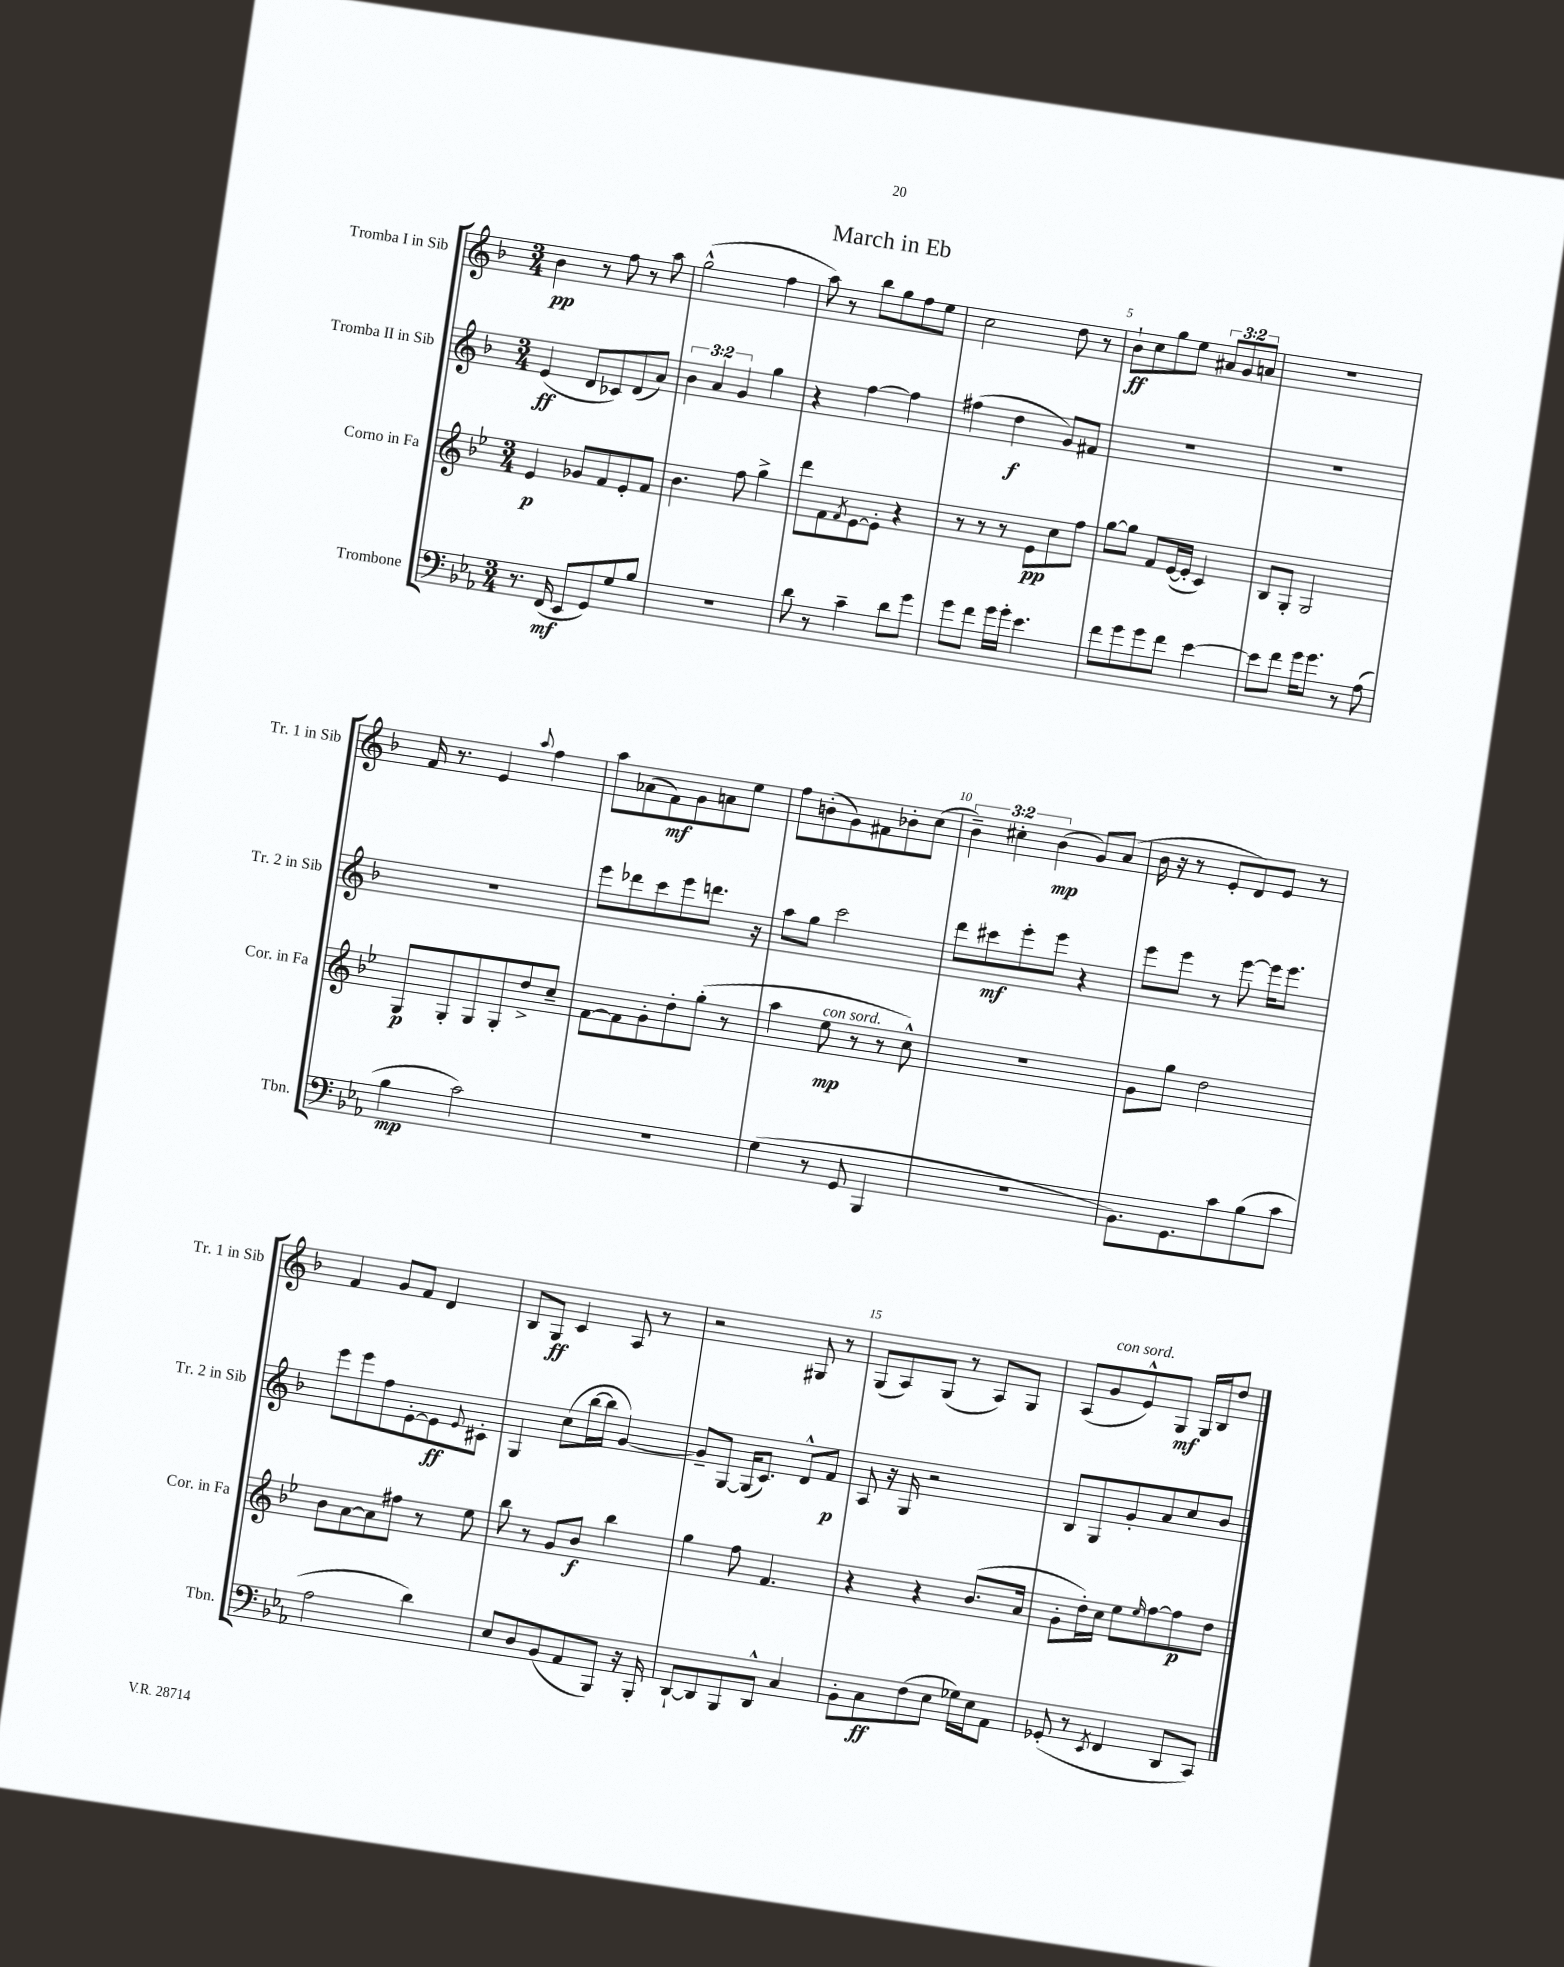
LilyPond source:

\header { title = "March in Eb" }
<<
\new StaffGroup <<
\new Staff = "s0" \with { instrumentName = "Tromba I in Sib" shortInstrumentName = "Tr. 1 in Sib" } {
    \clef treble \key f \major \numericTimeSignature \time 3/4 \override Staff.TupletNumber.text = #tuplet-number::calc-fraction-text
    bes'4\pp r8 f''8 r8 a''8 |
    g''2-^( f''4 |
    a''8) r8 bes''8 g''8 f''8 e''8 |
    c''2 d''8 r8 |
    bes'8-!\ff c''8 g''8 e''8 \tuplet 3/2 { ais'8 g'8 a'8 } |
    R2. |
    f'16 r8. e'4 \appoggiatura { a''8 } f''4 |
    a''8 aes'8( f'8\mf) g'8 a'8 e''8 |
    f''8 b'8-.( g'8) fis'8 bes'8-. c''8( |
    \tuplet 3/2 { bes'4--) cis''4-. bes'4\mp( } g'8) a'8( |
    bes'16 r16 r8 e'8-. d'8) e'8 r8 |
    f'4 g'8 f'8 d'4 |
    bes8 g8\ff c'4 a8 r8 |
    r2 gis8 r8 |
    g8( a8) g8( r8 a8) g8 |
    a8( g'8^\markup { \italic "con sord." } e'8-^) g8\mf g16 bes16 d''8 \bar "|." |
}
\new Staff = "s1" \with { instrumentName = "Tromba II in Sib" shortInstrumentName = "Tr. 2 in Sib" } {
    \clef treble \key f \major \numericTimeSignature \time 3/4 \override Staff.TupletNumber.text = #tuplet-number::calc-fraction-text
    e'4\ff( d'8 ces'8) d'8( a'8) |
    \tuplet 3/2 { bes'4 a'4 g'4 } g''4 |
    r4 f''4~ f''4 |
    fis''4( d''4\f g'8) fis'8 |
    R2. |
    R2. |
    R2. |
    e'''8 des'''8 c'''8 e'''8 d'''8. r16 |
    a''8 g''8 c'''2 |
    d'''8 cis'''8\mf e'''8-. e'''8 r4 |
    e'''8 e'''8 r8 e'''8~ e'''16 e'''8. |
    e'''8 e'''8 f''8 e'8~-. e'8\ff \appoggiatura { e'8 } cis'8-. |
    g4 c''8( bes''16~ bes''16 g'4~) |
    g'8-- g8~ g16( c'8.) d'8-^ f'8\p |
    a8 r16 g16 r2 |
    bes8 g8 g'8-. a'8 c''8 bes'8 \bar "|." |
}
\new Staff = "s2" \with { instrumentName = "Corno in Fa" shortInstrumentName = "Cor. in Fa" } {
    \clef treble \key bes \major \numericTimeSignature \time 3/4
    ees'4\p ges'8 f'8 ees'8-. f'8 |
    bes'4. f''8 g''4-> |
    d'''8 f'8 \acciaccatura { f'8 } ees'8~ ees'8-. r4 |
    r8 r8 r8 ees'8\pp c''8 f''8 |
    g''8~ g''8 f'8 ees'16~( ees'16-. c'4) |
    bes8 g8-. g2 |
    g8\p g8-. g8 g8-. d''8-> c''8-- |
    f'8~ f'8 g'8-. d''8-. g''8-.( r8 |
    a''4 ees''8\mp^\markup { \italic "con sord." } r8 r8 c''8-^) |
    R2. |
    g'8 g''8 d''2 |
    bes'8 a'8~ a'8 fis''8 r8 ees''8 |
    bes''8 r8 g'8 bes'8\f bes''4 |
    g''4 f''8 f'4. |
    r4 r4 bes'8.( a'16 |
    g'8-. d''16-.) c''16 ees''8 \grace { ees''16 } f''8~ f''8\p d''8 \bar "|." |
}
\new Staff = "s3" \with { instrumentName = "Trombone" shortInstrumentName = "Tbn." } {
    \clef bass \key ees \major \numericTimeSignature \time 3/4
    r8. f,16\mf( ees,8 g,8) g8 bes8 |
    R2. |
    d'8 r8 c'4-- d'8 g'8 |
    g'8 f'8 g'16 g'16-. ees'4. |
    f'8 g'8 g'8 f'8 ees'4~ |
    ees'8 f'8 g'16 g'8. r8 aes8( |
    bes4\mp c'2) |
    R2. |
    g4( r8 g,8 bes,,4 |
    R2. |
    bes,8.) g,8. c'8 bes8( c'8 |
    aes2 d'4) |
    ees8 d8 bes,8( aes,8 bes,,8) r16 bes,,16-. |
    d,8~-! d,8 bes,,8 d,8-^ c4 |
    bes,8-. c8\ff f8( ees8 ges16) ees16 aes,8 |
    ges,8-.( r8 \acciaccatura { ees,8 } f,4 d,8 c,8) \bar "|." |
}
>>
>>
\layout { \context { \Score \override BarNumber.break-visibility = ##(#f #t #t) barNumberVisibility = #(every-nth-bar-number-visible 5) } }
